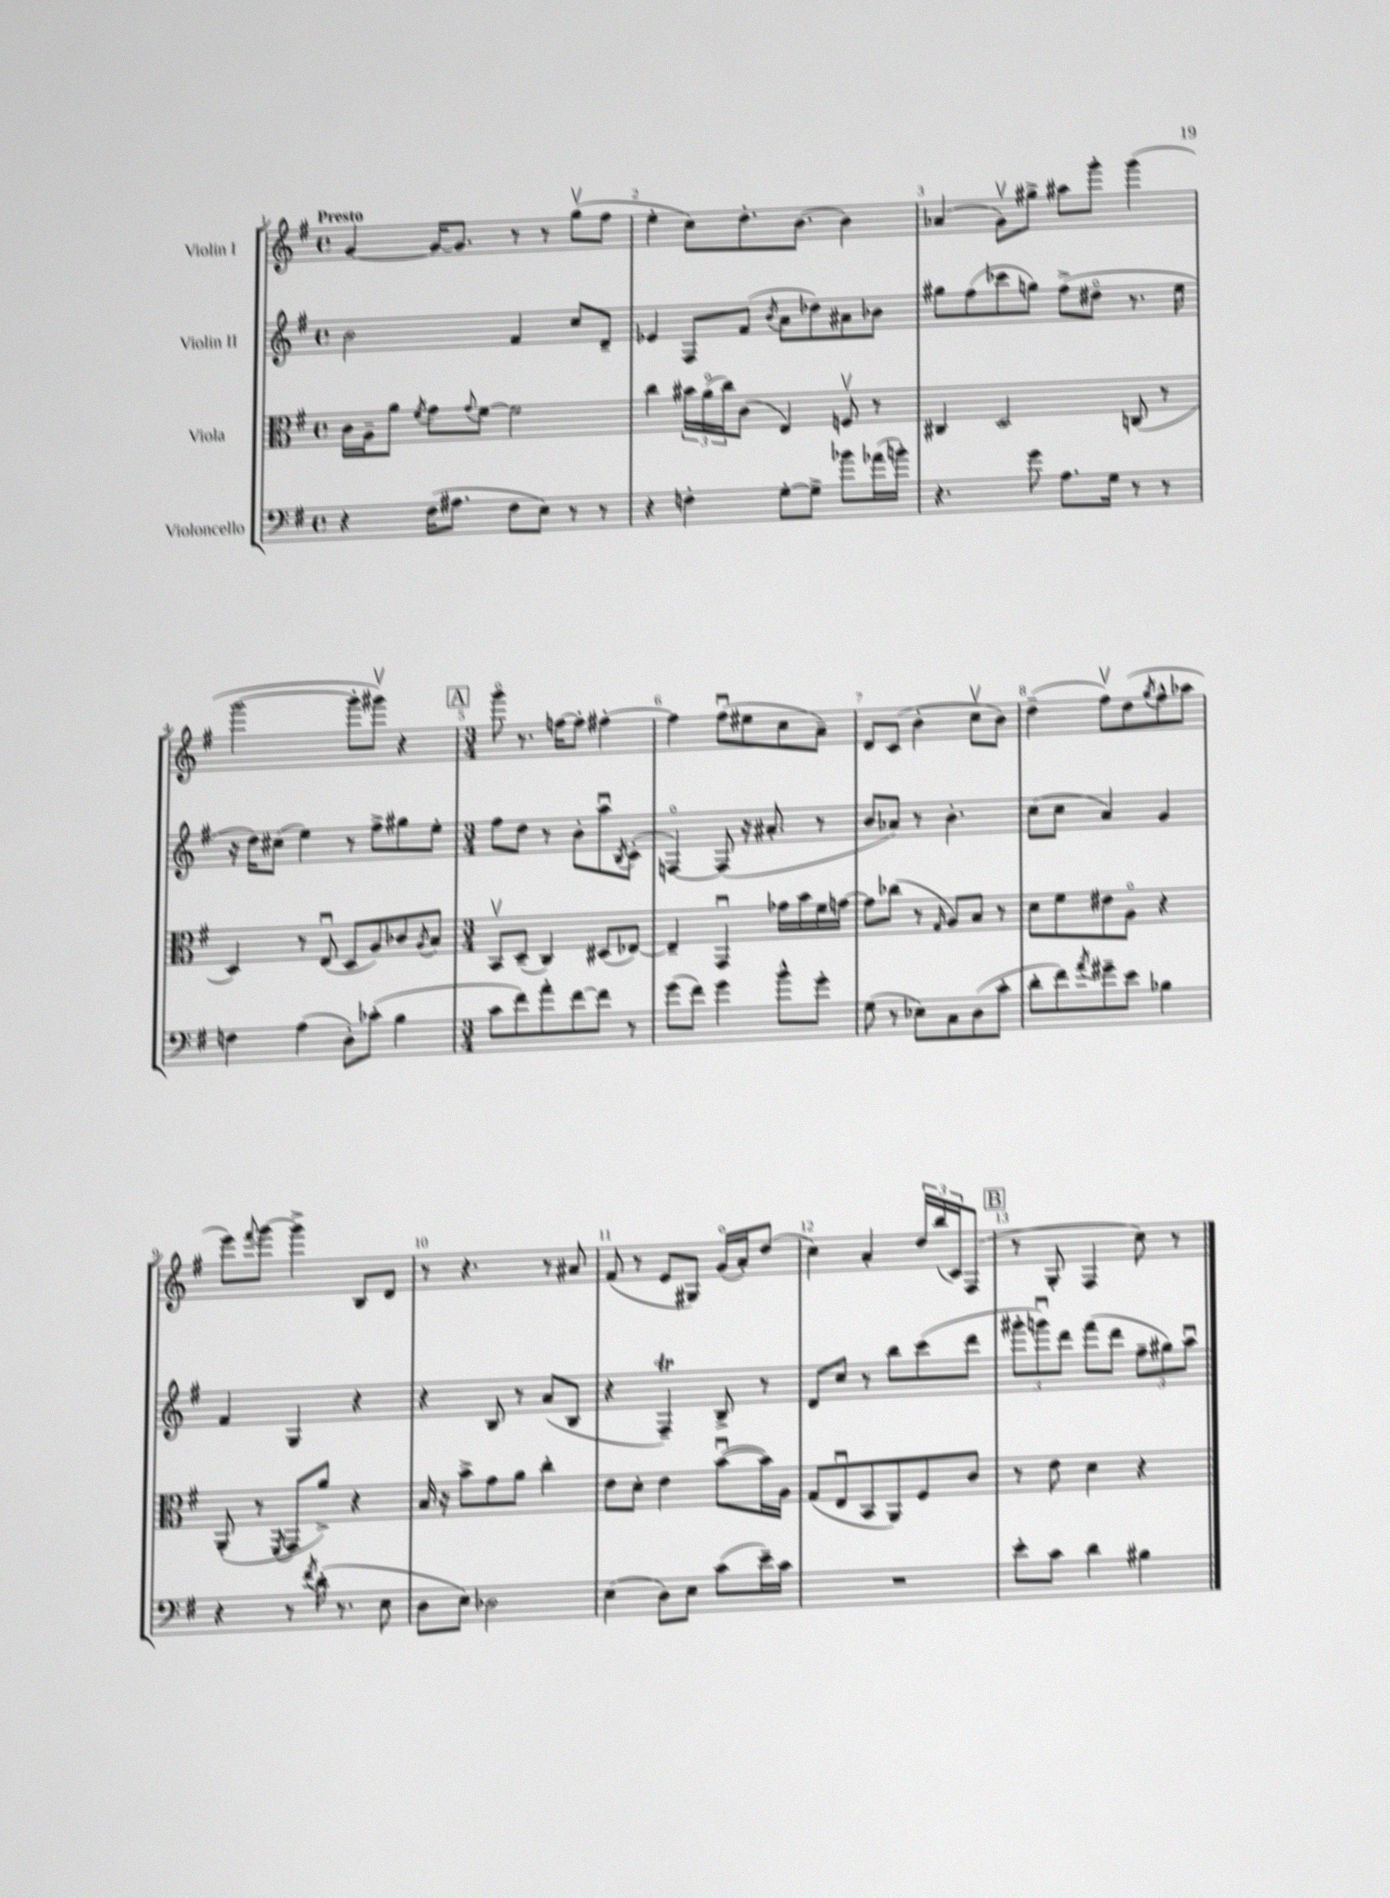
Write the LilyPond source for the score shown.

<<
\new StaffGroup <<
\new Staff = "s0" \with { instrumentName = "Violin I" } {
    \clef treble \key g \major \defaultTimeSignature \time 4/4 \tempo "Presto"
    g'4~ g'16~ g'8. r8 r8 g''8\upbow( fis''8 |
    e''4-. c''8) d''8.-. b'8.~ b'4 |
    aes'4( g'8\upbow) gis''8-> ais''8 g'''8-. g'''4( |
    g'''2~ g'''8-. gis'''8\upbow) r4 |
    \mark \markup { \box "A" } \numericTimeSignature \time 3/4 g'''8\flageolet r8. f''16~ f''8-. fis''4~-. |
    fis''4 fis''8\downbow( eis''8 c''8 a'8--) |
    d'8 c'8( b'4-. c''8\upbow b'8) |
    d''4--( fis''8\upbow) d''8( \acciaccatura { g''8 } fis''8-^ aes''8 |
    e'''8) \appoggiatura { fis'''8 } g'''8~ g'''4-> b8 d'8 |
    r8 r4. r8 ais'8 |
    fis'8( r8 e'8 gis8) g'16\flageolet( a'16-.) d''8( |
    c''4) a'4-. \tuplet 3/2 { d''16 b''16( c'16) } fis8( |
    \mark \markup { \box "B" } r8 g8-. fis4 c''8) r8 \bar "|." |
}
\new Staff = "s1" \with { instrumentName = "Violin II" } {
    \clef treble \key g \major \defaultTimeSignature \time 4/4
    b'2 fis'4 c''8 d'8-- |
    ees'4 fis8 fis'8( \acciaccatura { b'8 } a'8 des''8) ais'8 bes'8 |
    gis''8 fis''8( ces'''8 g''8) fis''8->( dis''8\flageolet r8. e''16 |
    r16 d''16) cis''8( e''4) r8 fis''8-> gis''8 e''8-. |
    \mark \markup { \box "A" } \numericTimeSignature \time 3/4 fis''8 d''8 r8 b'8-. a''8\downbow \acciaccatura { b8 } c'8-.( |
    f4~\flageolet) f8( r16 ais'8.-. r8 |
    b'8 aes'8) r8 b'4.-. |
    c''8( c''8 a'4) g'4 |
    fis'4 g4 r4 |
    r4 b8 r8 a'8( b8 |
    r4 fis4--\trill) b8-> r8 |
    d'8 c''8 r8 b''8 c'''8( d'''8 |
    \mark \markup { \box "B" } \tuplet 3/2 { gis'''8-. g'''8\downbow) d'''8 } fis'''8( d'''8 \tuplet 3/2 { fis''8-- gis''8) a''8\downbow } \bar "|." |
}
\new Staff = "s2" \with { instrumentName = "Viola" } {
    \clef alto \key g \major \defaultTimeSignature \time 4/4
    c'16 a16-- a'8 \acciaccatura { fis'8 } g'8 \appoggiatura { g'8 } fis'8~ fis'2 |
    c''4 \tuplet 3/2 { bis'16 a'16\flageolet( c''16) } c'8( e4) f8\upbow r8 |
    cis4 d2 c8( r8 |
    d4) r8 e8\downbow( d8 a8) ces'8 \acciaccatura { a8 } b8 |
    \mark \markup { \box "A" } \numericTimeSignature \time 3/4 b,8\upbow d8--( c4) dis8( ees8~) |
    ees4-- g,4\downbow ges'16 b'16 fis'16 g'16~ |
    g'8 ces''8( r8 \grace { g16 } a8) b8 r8 |
    d'8 fis'8 eis'8 a8\flageolet r4 |
    a,8-.( r8 \acciaccatura { fis,8 } g,8 a'8->) r4 |
    b16 r16 b'8-> g'8 a'8 c''4-. |
    e'8 d'8-. e'4 b'8~\downbow( b'16) a16 |
    g8( e8\downbow b,8 a,8) fis8 c'8 |
    \mark \markup { \box "B" } r8 e'8 d'4 r4 \bar "|." |
}
\new Staff = "s3" \with { instrumentName = "Violoncello" } {
    \clef bass \key g \major \defaultTimeSignature \time 4/4
    r4 fis16( ais8. fis8 e8) r8 r8 |
    r4 f4-. g8~-. g8-> bes'8 aes'16( b'16-.) |
    r4. g'8 a8. g16 r8 r8 |
    f4 a4( d8-.) ces'8-.( b4 |
    \mark \markup { \box "A" } \numericTimeSignature \time 3/4 c'8 fis'8) a'8-. fis'8~ fis'8 r8 |
    g'8( fis'8) g'4 b'8-^ g'8-. |
    g8( r8 ees8) c8 d8( c'8-. |
    d'8-. fis'8) \acciaccatura { a'8 } gis'8-- e'8 bes4 |
    r4 r8 \acciaccatura { fis'8 } d'16-.( r8. e8 |
    d8 e8) des2 |
    e4( d8) e8 c'8( e'16--) c'16 |
    R2. |
    \mark \markup { \box "B" } e'8-. c'8 d'4 bis4 \bar "|." |
}
>>
>>
\layout { \context { \Score \override BarNumber.break-visibility = ##(#f #t #t) barNumberVisibility = #all-bar-numbers-visible } }
